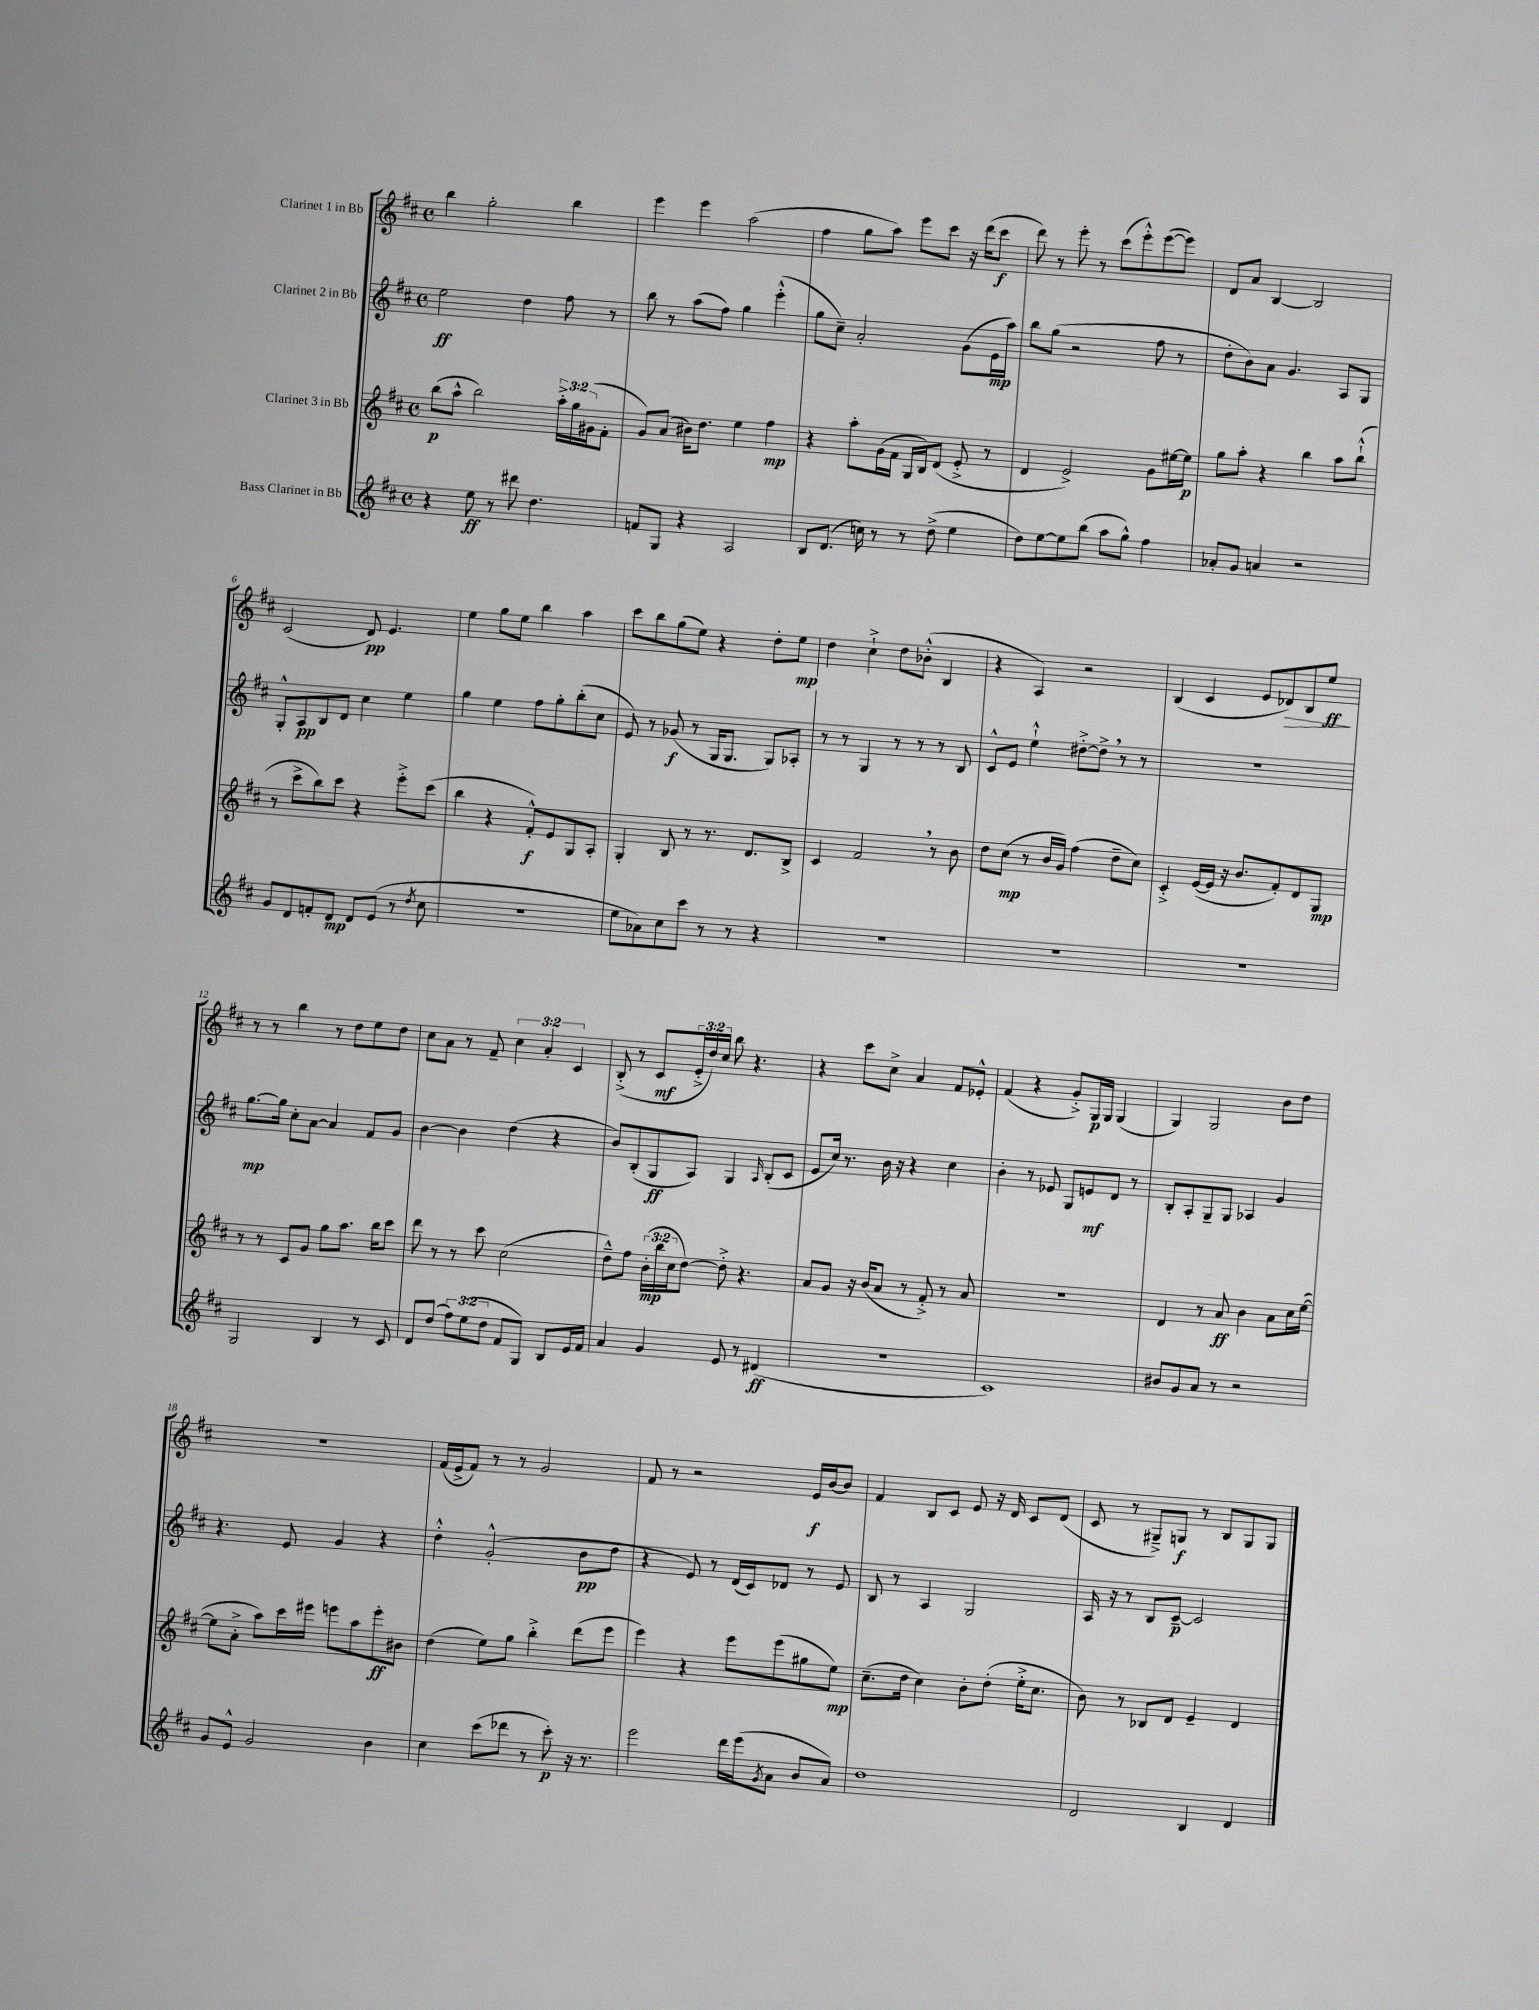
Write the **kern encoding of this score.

**kern	**dynam	**kern	**dynam	**kern	**dynam	**kern	**dynam
*part4	*part4	*part3	*part3	*part2	*part2	*part1	*part1
*staff4	*staff4	*staff3	*staff3	*staff2	*staff2	*staff1	*staff1
*I"Bass Clarinet in Bb	*	*I"Clarinet 3 in Bb	*	*I"Clarinet 2 in Bb	*	*I"Clarinet 1 in Bb	*
*clefG2	*	*clefG2	*	*clefG2	*	*clefG2	*
*k[f#c#]	*	*k[f#c#]	*	*k[f#c#]	*	*k[f#c#]	*
*M4/4	*	*M4/4	*	*M4/4	*	*M4/4	*
*met(c)	*	*met(c)	*	*met(c)	*	*met(c)	*
=1	=1	=1	=1	=1	=1	=1	=1
4r	.	(8bb\L	p	2ee\	ff	4bb\	.
.	.	8aa^^\J	.	.	.	.	.
8ee\	ff	2bb\)	.	.	.	2gg'\	.
8r	.	.	.	.	.	.	.
8ddd#X\	.	.	.	4dd\	.	.	.
4.dd\	.	.	.	.	.	.	.
.	.	24aa'^\LL	.	8ff#\	.	4bb\	.
.	.	24gg\	.	.	.	.	.
.	.	(24g#X\J	.	.	.	.	.
.	.	8f#'\J	.	8r	.	.	.
=2	=2	=2	=2	=2	=2	=2	=2
8fn/L	.	8g/L)	.	8bb\	.	4eee\	.
8G/J	.	(8a/J	.	8r	.	.	.
4r	.	16b#X\KL)	.	(8aa\L	.	4eee\	.
.	.	8.dd\J	.	.	.	.	.
.	.	.	.	8ff#\J)	.	.	.
2A/	.	4ee\	.	4gg\	.	(2aa\	.
.	.	4ff#\	mp	(4eee'^^\	.	.	.
=3	=3	=3	=3	=3	=3	=3	=3
8B/L	.	4r	.	8gg\L	.	4ff#\	.
(8.d/J	.	.	.	8cc#~\J)	.	.	.
.	.	8aa'\L	.	2a'/	.	8gg\L	.
16ccn\)	.	.	.	.	.	.	.
8r	.	(16g\L	.	.	.	8aa\J)	.
.	.	16f#\JJ	.	.	.	.	.
8r	.	16G/LL	.	.	.	8eee\L	.
.	.	16B/J)	.	.	.	.	.
(8dd^\	.	(8d/J	.	.	.	8ccc#\J	.
4ee\	.	8e'^/	.	(8g\L	.	16r	.
.	.	.	.	.	.	(16ddd\KL	.
.	.	8r	.	16e\L	mp	8ccc#\J	f
.	.	.	.	16aa\JJ)	.	.	.
=4	=4	=4	=4	=4	=4	=4	=4
8dd\L)	.	4d/	.	8bb\L	.	8ddd\)	.
[8ee\	.	.	.	(8gg\J	.	8r	.
8ee\]	.	2e^/)	.	2r	.	8eee'\	.
(8bb\J	.	.	.	.	.	8r	.
8aa\L	.	.	.	.	.	(8ccc#\L	.
8gg^^\J)	.	.	.	.	.	8eee'^^\)	.
4ff#\	.	8g\L	.	8ff#\	.	([8eee\	.
.	.	[16ee#X\L	.	8r	.	8eee\J])	.
.	.	16ee#\JJ]	p	.	.	.	.
=5	=5	=5	=5	=5	=5	=5	=5
8a-X'/L	.	8gg\L	.	8dd'\L	.	8d/L	.
8g/J	.	8aa'\J	.	8b\)	.	8a/J	.
4an/	.	4r	.	8a\J	.	[4B/	.
.	.	.	.	4.g/	.	.	.
2r	.	4bb\	.	.	.	2B/]	.
.	.	8aa\L	.	8A/L	.	.	.
.	.	(8bb`^^\J	.	8G/J	.	.	.
!!LO:LB:g=z
=6	=6	=6	=6	=6	=6	=6	=6
8g/L	.	8r	.	8G'^^/L	.	(2c#/	.
8d/	.	8ccc#^\L	.	8A/	pp	.	.
8fn'/	.	8bb\)	.	8B/	.	.	.
8d/J	mp	8ccc#\J	.	8d/J	.	.	.
8d/L	.	4r	.	4cc#\	.	8d/)	pp
(8e/J	.	.	.	.	.	4.e/	.
8r	.	8eee'^\L	.	4ee\	.	.	.
8qdd/	.	.	.	.	.	.	.
8cc#\	.	(8ccc#\J	.	.	.	.	.
=7	=7	=7	=7	=7	=7	=7	=7
1r	.	4bb\	.	4gg\	.	4ee\	.
.	.	4r	.	4ee\	.	8gg\L	.
.	.	.	.	.	.	8ee\J	.
.	.	8f#'^^/L)	f	8ff#\L	.	4bb\	.
.	.	8e/	.	8gg'\	.	.	.
.	.	8G/	.	(8bb'\	.	4aa\	.
.	.	8A'/J	.	8cc#\J	.	.	.
=8	=8	=8	=8	=8	=8	=8	=8
8ee\L	.	4G'/	.	8e/)	.	8ccc#\L	.
8a-X\)	.	.	.	8r	.	8bb\	.
8cc#\	.	8B/	.	(8g-X/	f	(8gg\	.
8ccc#\J	.	8r	.	8r	.	8ee\J)	.
8r	.	8.r	.	16G/KL	.	4r	.
.	.	.	.	8.G/J	.	.	.
8r	.	.	.	.	.	.	.
.	.	8.d/L	.	.	.	.	.
4r	.	.	.	8G/L)	.	8dd'\L	.
.	.	8B^/J	.	8A-X'/J	.	8ee\J	mp
=9	=9	=9	=9	=9	=9	=9	=9
1r	.	4c#/	.	8r	.	4dd\	.
.	.	.	.	8r	.	.	.
.	.	2f#,/	.	4G/	.	4cc#`^\	.
.	.	.	.	8r	.	8dd\L	.
.	.	.	.	8r	.	(8b-X'^^\J	.
.	.	8r	.	8r	.	4B/	.
.	.	8b\	.	8B/	.	.	.
=10	=10	=10	=10	=10	=10	=10	=10
1r	.	8dd\L	.	8c#^^/L	.	4r	.
.	.	(8cc#\J	mp	8e/J	.	.	.
.	.	8r	.	4ee`^^\	.	4A/)	.
.	.	16b/LL	.	.	.	.	.
.	.	16g/JJ)	.	.	.	.	.
.	.	(4ff#\	.	[8dd#X'^\L	.	2r	.
.	.	.	.	8dd#^,\J]	.	.	.
.	.	8dd~\L	.	8r	.	.	.
.	.	8cc#\J)	.	8r	.	.	.
=11	=11	=11	=11	=11	=11	=11	=11
1r	.	4c#'^/	.	1r	.	(4B/	.
.	.	([16e/LL	.	.	.	4c#/	.
.	.	16e/JJ]	.	.	.	.	.
.	.	16r	.	.	.	.	.
.	.	8.b/L	.	.	.	.	.
.	.	.	.	.	.	8e/L	.
!	!	!	!	!	!	!	!LO:HP:b
.	.	8f#'/)	.	.	.	8d-X/)	>
.	.	8d/	.	.	.	8B/	.
.	.	8G/J	mp	.	.	8ee/J	ff
.	.	.	.	.	.	.	]
!!LO:LB:g=z
=12	=12	=12	=12	=12	=12	=12	=12
2G/	.	8r	.	[8.gg\L	mp	8r	.
.	.	8r	.	.	.	8r	.
.	.	.	.	16gg\Jk]	.	.	.
.	.	8c#/L	.	8cc#'\L	.	4bb\	.
.	.	8g/J	.	[8a\J	.	.	.
4B/	.	8gg\L	.	4a/]	.	8r	.
.	.	8.aa\J	.	.	.	8dd\L	.
8r	.	.	.	8f#/L	.	8ee\	.
.	.	16bb\KL	.	.	.	.	.
8c#/	.	8ccc#\J	.	8g/J	.	8dd\J	.
=13	=13	=13	=13	=13	=13	=13	=13
8d/L	.	8ddd\	.	[4b\	.	8cc#\L	.
(8dd/J	.	8r	.	.	.	8a\J	.
12ff#\L)	.	8r	.	4b\]	.	8r	.
(12ee\	.	.	.	.	.	.	.
.	.	8ccc#\	.	.	.	8f#~/	.
12dd\J	.	.	.	.	.	.	.
8f#/L	.	(2cc#\	.	(4dd\	.	6cc#\	.
8G/J)	.	.	.	.	.	.	.
.	.	.	.	.	.	6a'/	.
8B/L	.	.	.	4r	.	.	.
.	.	.	.	.	.	6c#/	.
16e/L	.	.	.	.	.	.	.
16f#/JJ	.	.	.	.	.	.	.
=14	=14	=14	=14	=14	=14	=14	=14
4a/	.	8dd~^^\L)	.	8b/L)	.	(8B'^/	.
.	.	8ff#\J	.	(8B'/	.	8r	.
4g/	.	(24b'\LL	mp	8G/	ff	8c#/L	mf
.	.	24bb\	.	.	.	.	.
.	.	24cc#\J	.	.	.	.	.
.	.	[8dd\J)	.	8A/J)	.	24e'^/L	.
.	.	.	.	.	.	24dd/)	.
.	.	.	.	.	.	24cc#/JJ	.
8e/	.	8dd'^\]	.	4G/	.	8bb\	.
8r	.	4.r	.	.	.	4.r	.
.	.	.	.	16qqA/	.	.	.
(4d#X/	ff	.	.	(8B'/L	.	.	.
.	.	.	.	8c#/J	.	.	.
=15	=15	=15	=15	=15	=15	=15	=15
1r	.	8a/L	.	8e/L	.	4r	.
.	.	8g/J	.	16cc#/Jk)	.	.	.
.	.	.	.	8.r	.	.	.
.	.	16r	.	.	.	8ccc#\L	.
.	.	(16b/KL	.	.	.	.	.
.	.	8a/J	.	16b\	.	8cc#^\J	.
.	.	.	.	16r	.	.	.
.	.	8r	.	4r	.	4a/	.
.	.	8f#'^/)	.	.	.	.	.
.	.	8r	.	4cc#\	.	8f#/L	.
.	.	8a/	.	.	.	8e-X'^^/J	.
=16	=16	=16	=16	=16	=16	=16	=16
1c#)	.	1r	.	4b'\	.	(4f#/	.
.	.	.	.	8r	.	4r	.
.	.	.	.	8e-X/	.	.	.
.	.	.	.	8G/L	.	8g'^/L)	.
.	.	.	.	8en/	mf	16G/L	p
.	.	.	.	.	.	16G/JJ	.
.	.	.	.	8d/J	.	(4G/	.
.	.	.	.	8r	.	.	.
=17	=17	=17	=17	=17	=17	=17	=17
8b#X/L	.	4d/	.	8B'/L	.	4G/)	.
8g/	.	.	.	8A'/	.	.	.
8a/J	.	8r	.	8G~/	.	2G/	.
8r	.	8a/	ff	8G/J	.	.	.
2r	.	4b\	.	4A-X/	.	.	.
.	.	8a\L	.	4g/	.	8b\L	.
.	.	16cc#\L	.	.	.	8dd\J	.
.	.	([16ee\JJ	.	.	.	.	.
!!LO:LB:g=z
=18	=18	=18	=18	=18	=18	=18	=18
8g/L	.	8ee\L]	.	4.r	.	1r	.
8e^^/J	.	8a'^\J	.	.	.	.	.
2g/	.	8aa\L)	.	.	.	.	.
.	.	16ccc#\L	.	8e/	.	.	.
.	.	16eee#X\JJ	.	.	.	.	.
.	.	8eeen\L	.	4g/	.	.	.
.	.	8aa\	.	.	.	.	.
4b\	.	8eee'\	ff	4r	.	.	.
.	.	8b#X\J	.	.	.	.	.
=19	=19	=19	=19	=19	=19	=19	=19
4cc#\	.	(4dd\	.	4dd'^^\	.	(16f#/LL	.
.	.	.	.	.	.	16e^/J	.
.	.	.	.	.	.	8f#/J)	.
(8ccc#\L	.	8ee\L)	.	(2g'^^/	.	8r	.
8ddd-X\J	.	8gg\J	.	.	.	8r	.
8r	.	4bb'^\	.	.	.	2g/	.
8ccc#'\)	p	.	.	.	.	.	.
16r	.	(8ddd\L	.	8b\L	pp	.	.
8.r	.	.	.	.	.	.	.
.	.	8eee\J	.	8dd\J	.	.	.
=20	=20	=20	=20	=20	=20	=20	=20
2eee\	.	4eee\)	.	4r	.	8f#/	.
.	.	.	.	.	.	8r	.
.	.	4r	.	8e/)	.	2r	.
.	.	.	.	8r	.	.	.
16ddd\LL	.	8eee\L	.	(16d/LL	.	.	.
(16eee\J	.	.	.	16c#/J)	.	.	.
8qg/	.	.	.	.	.	.	.
8a\J	.	(8eee\	.	8d-X/J	.	.	.
8b/L	.	8gg#X\	.	8r	.	16e/LL	f
.	.	.	.	.	.	[16b/J	.
8a/J)	.	8ee\J)	mp	8e/	.	8b/J]	.
=21	=21	=21	=21	=21	=21	=21	=21
1dd	.	(8.cc#~\L	.	8B/	.	4f#/	.
.	.	.	.	8r	.	.	.
.	.	16dd\Jk	.	.	.	.	.
.	.	4cc#\)	.	4A/	.	8B/L	.
.	.	.	.	.	.	8c#/J	.
.	.	8b'\L	.	2G/	.	8e/	.
.	.	(8dd'\J	.	.	.	16r	.
.	.	.	.	.	.	16d/	.
.	.	16ee'^\KL	.	.	.	8c#/L	.
.	.	8.cc#\J	.	.	.	.	.
.	.	.	.	.	.	(8d/J	.
=22	=22	=22	=22	=22	=22	=22	=22
2d/	.	8b\)	.	16A/	.	8c#/	.
.	.	.	.	16r	.	.	.
.	.	8r	.	8r	.	8r	.
.	.	8B-X/L	.	8B/L	.	8G#X~^/L)	.
.	.	8d/J	.	[8c#~/J	p	8Gn/J	f
4B/	.	4e~/	.	2c#/]	.	8r	.
.	.	.	.	.	.	8B/L	.
4d/	.	4d/	.	.	.	8G/	.
.	.	.	.	.	.	8G/J	.
==	==	==	==	==	==	==	==
*-	*-	*-	*-	*-	*-	*-	*-
